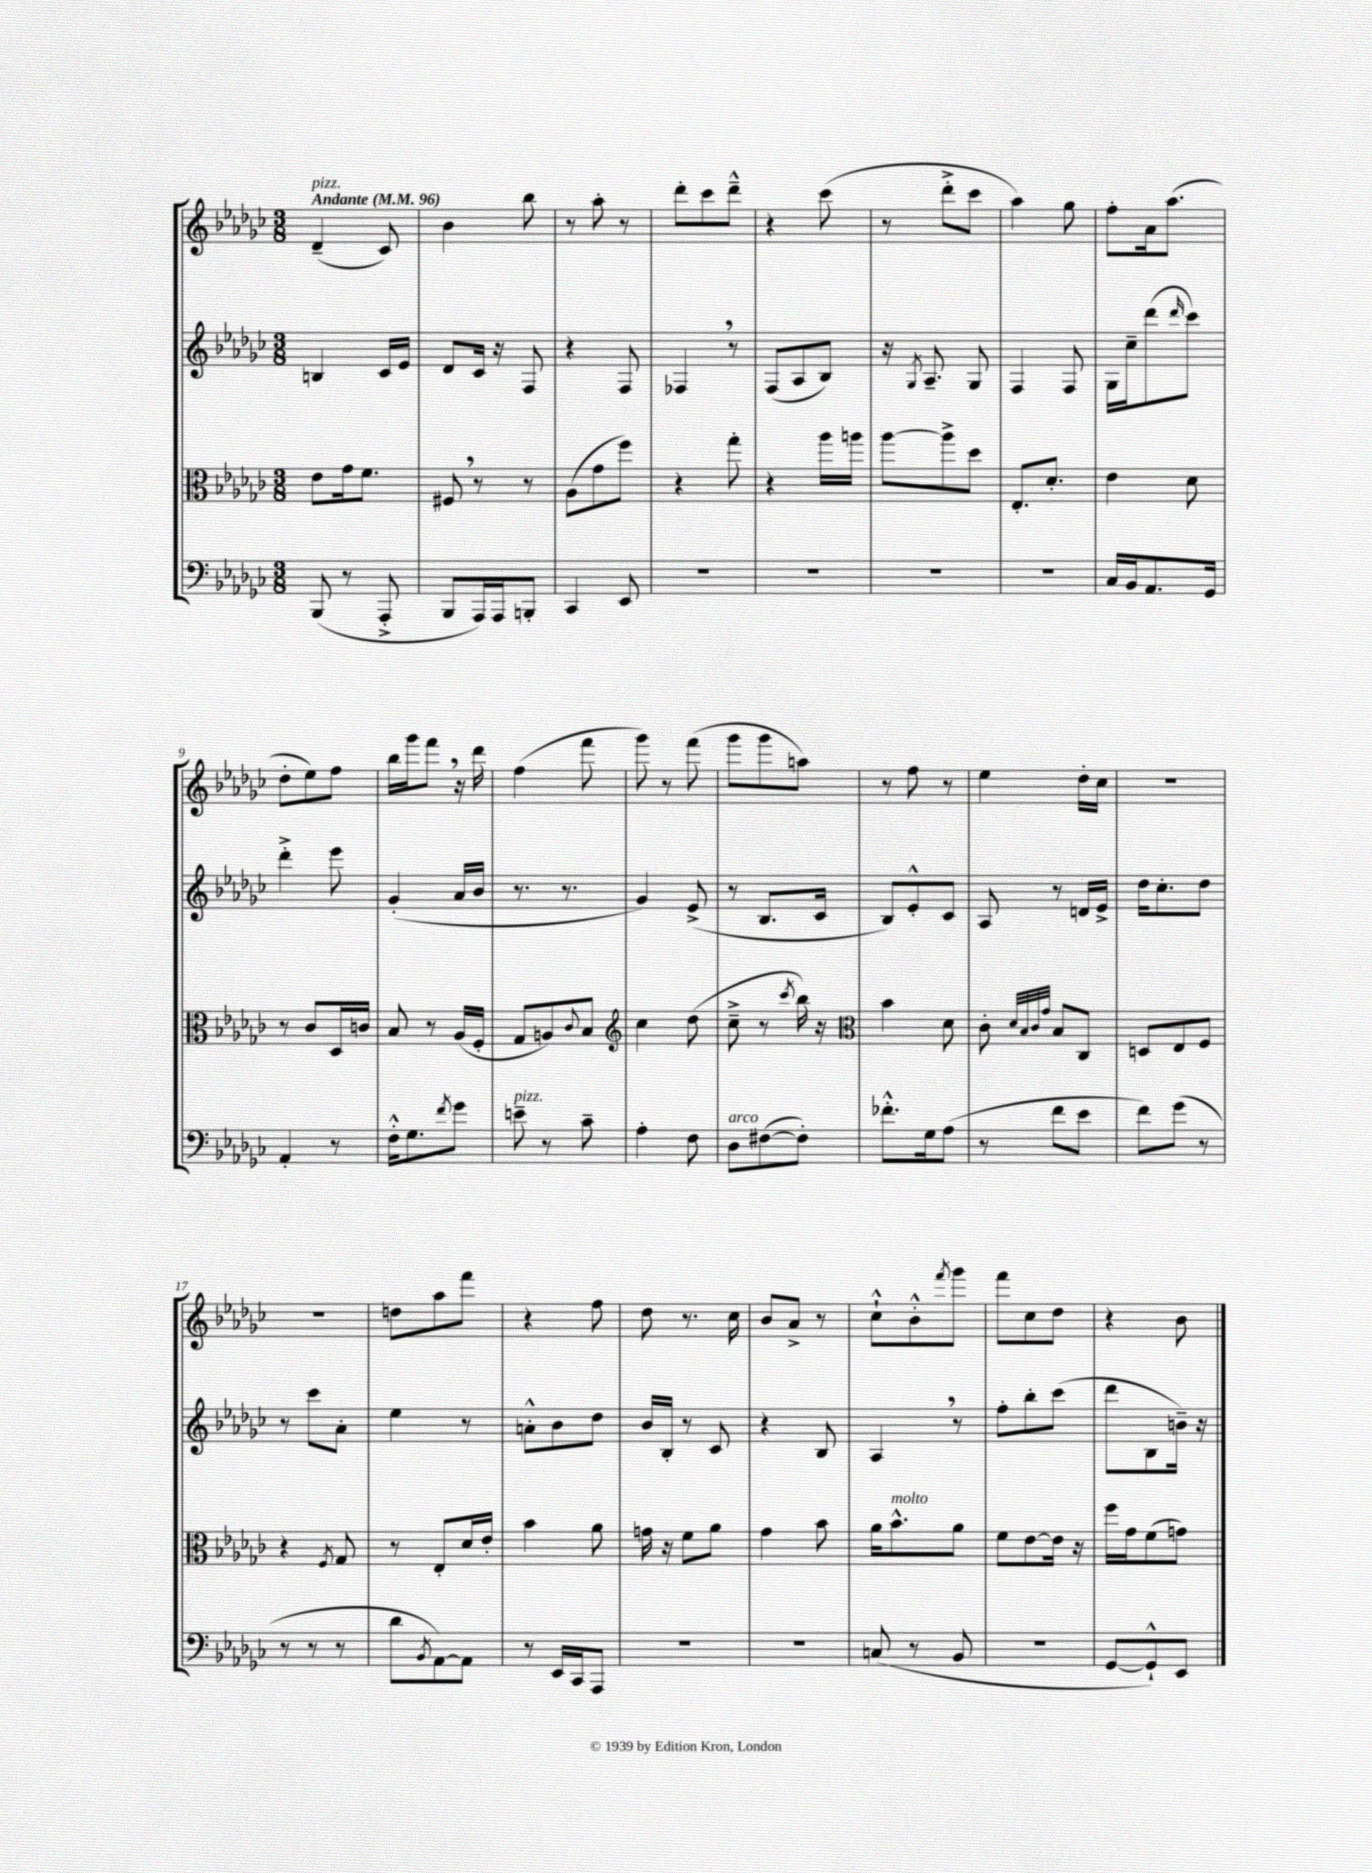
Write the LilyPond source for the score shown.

<<
\new StaffGroup <<
\new Staff = "s0" {
    \clef treble \key ges \major \numericTimeSignature \time 3/8 \tempo "Andante" 4 = 96
    des'4--^\markup { \italic "pizz." }( ces'8) |
    bes'4 bes''8 |
    r8 aes''8-. r8 |
    des'''8-. ces'''8 des'''8---^ |
    r4 ces'''8( |
    r8 des'''8-.-> ces'''8 |
    aes''4) ges''8 |
    f''8-. aes'16 aes''8.( |
    des''8-. ees''8) f''8 |
    bes''16 ges'''16 f'''8 \breathe r16 des'''16 |
    f''4( f'''8 |
    ges'''8) r8 f'''8( |
    ges'''8 ges'''8 a''8) |
    r8 f''8 r8 |
    ees''4 des''16-. ces''16 |
    R4. |
    R4. |
    d''8 aes''8 f'''8 |
    r4 f''8 |
    des''8 r8. ces''16 |
    bes'8 aes'8-> r8 |
    ces''8-!-^ bes'8-.-^ \acciaccatura { f'''8 } ges'''8 |
    f'''8 ces''8 des''8 |
    r4 bes'8 \bar "|." |
}
\new Staff = "s1" {
    \clef treble \key ges \major \numericTimeSignature \time 3/8
    b4 ces'16 ees'16 |
    des'8 ces'16 r16 f8 |
    r4 f8 |
    fes4 \breathe r8 |
    f8( aes8 bes8) |
    r16 \acciaccatura { ges8 } aes8.-- ges8 |
    f4 f8 |
    ges16 ces''16-- des'''8( \grace { des'''16 } ces'''8) |
    des'''4-.-> ees'''8 |
    ges'4-.( aes'16 bes'16 |
    r8. r8. |
    ges'4) ees'8->( |
    r8 bes8. ces'16 |
    bes8) ees'8-.-^ ces'8 |
    aes8 r8 d'16 ees'16-> |
    des''16 ces''8.-. des''8 |
    r8 ces'''8 aes'8-. |
    ees''4 r8 |
    a'8-.-^ bes'8 des''8 |
    bes'16 bes16-. r8 ces'8 |
    r4 bes8 |
    aes4 \breathe r8 |
    f''8-. bes''8-. ces'''8( |
    des'''8 bes8 b'16--) r16 \bar "|." |
}
\new Staff = "s2" {
    \clef alto \key ges \major \numericTimeSignature \time 3/8
    ees'8 ges'16 f'8. |
    fis8 \breathe r8 r8 |
    aes8( ges'8 f''8) |
    r4 ges''8-. |
    r4 aes''16 a''16 |
    aes''8~ aes''8-> des''8 |
    ees8.-. des'8.-. |
    ees'4 des'8 |
    r8 ces'8 des16 c'16 |
    bes8 r8 aes16( f16-. |
    ges8 a8) \appoggiatura { ces'8 } bes8 |
    \clef treble ces''4 des''8( |
    ces''8---> r8 \acciaccatura { ces'''8 } bes''16) r16 |
    \clef alto bes'4 des'8 |
    ces'8-. \grace { des'32 bes32 ces'32 ges'32 } bes8 ces8 |
    d8 ees8 f8 |
    r4 \acciaccatura { f8 } ges8 |
    r8 ees8-. des'16 ees'16-. |
    bes'4 aes'8 |
    g'16 r16 f'8 aes'8 |
    ges'4 bes'8 |
    aes'16 bes'8.-^^\markup { \italic "molto" } aes'8 |
    f'8 ees'8~ ees'16 r16 |
    f''16 ges'16 f'8( g'8) \bar "|." |
}
\new Staff = "s3" {
    \clef bass \key ges \major \numericTimeSignature \time 3/8
    bes,,8( r8 aes,,8-.-> |
    bes,,8 aes,,16) aes,,16 b,,8-. |
    ces,4 ees,8 |
    R4. |
    R4. |
    R4. |
    R4. |
    ces16 bes,16 aes,8. ges,16 |
    aes,4-. r8 |
    f16-.-^ ges8. \acciaccatura { f'8 } ges'8 |
    e'8--^\markup { \italic "pizz." } r8 ces'8-- |
    aes4-. f8 |
    des8^\markup { \italic "arco" } fis8~( fis8-.) |
    fes'8.-.-^ ges16 aes8( |
    r8 f'8 ees'8 |
    f'8) ges'8( r8 |
    r8 r8 r8 |
    des'8 \acciaccatura { bes,8 } aes,8~) aes,8 |
    r8 ees,16 ces,16 aes,,8 |
    R4. |
    R4. |
    c8( r8 bes,8 |
    R4. |
    ges,8~ ges,8-!-^) ees,8 \bar "|." |
}
>>
>>
